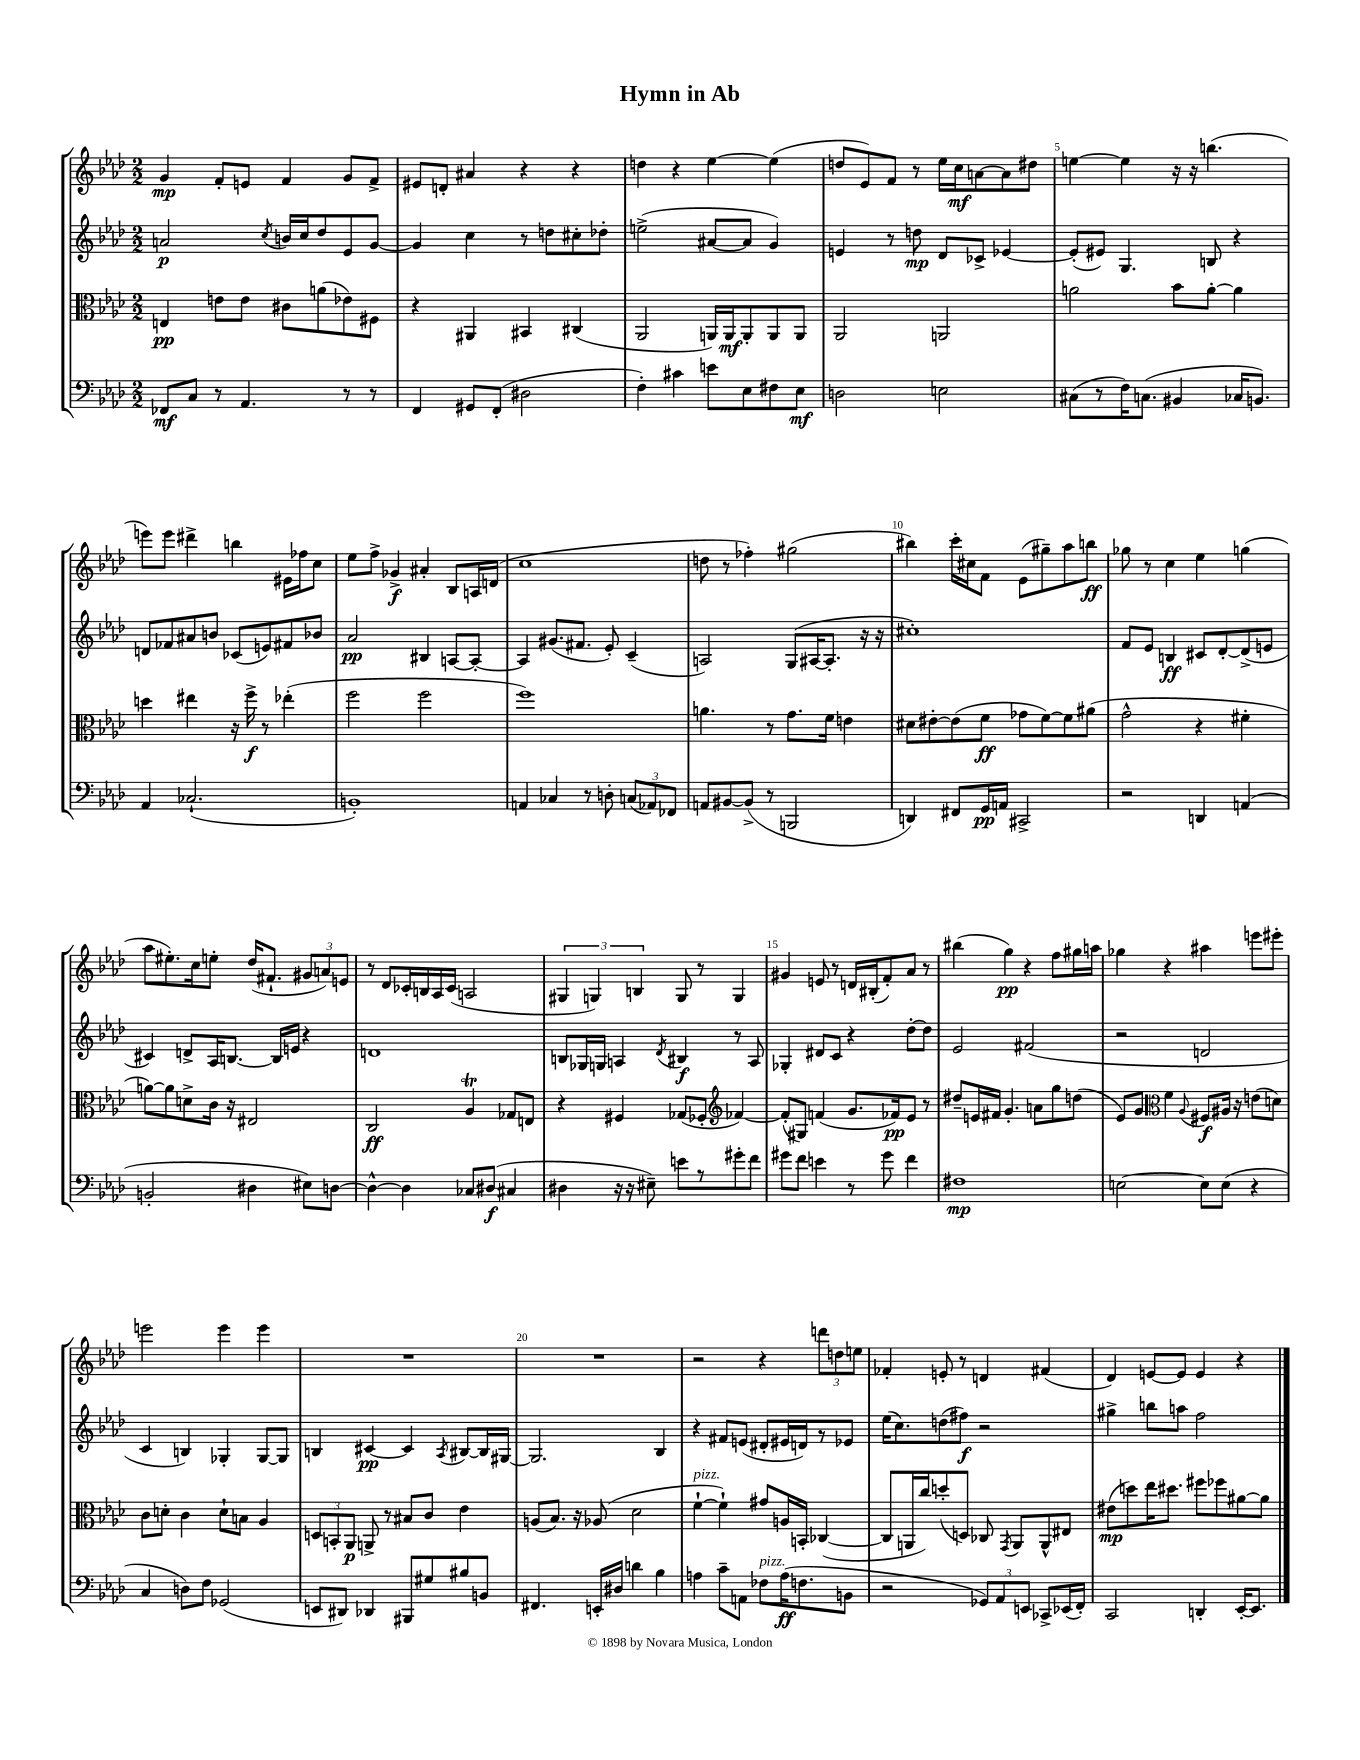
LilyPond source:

\header { title = "Hymn in Ab" }
<<
\new StaffGroup <<
\new Staff = "s0" {
    \clef treble \key aes \major \numericTimeSignature \time 2/2
    \autoBeamOff g'4\mp f'8[-. e'8] f'4 g'8[ f'8]-> |
    eis'8[ d'8]-. ais'4 r4 r4 |
    d''4 r4 ees''4~ ees''4( |
    d''8[ ees'8) f'8] r8 ees''16[ c''16\mf a'8~ a'8 dis''8] |
    e''4~ e''4 r16 r16 b''4.( |
    e'''8[) e'''8] dis'''4-> b''4 eis'16[ fes''16 c''8] |
    ees''8[ f''8]-> ges'4->\f ais'4-. bes8[ a16 d'16]( |
    c''1 |
    d''8 r8 fes''4-.) gis''2( |
    bis''4) c'''16[-. cis''16 f'8] ees'8[( gis''8--) aes''8 b''8]\ff |
    ges''8 r8 c''4 ees''4 g''4( |
    aes''8[ eis''8.-.) c''16 e''8]-. des''16[( fis'8.]-! \tuplet 3/2 { gis'8[ a'8) e'8] } |
    r8 des'8[ ces'16-. b16 aes16 ces'16]( a2 |
    \tuplet 3/2 { gis4 g4) b4 } g8 r8 g4 |
    gis'4 e'8 r8 d'16[ bis16-.( f'8-.) aes'8] r8 |
    bis''4( g''4\pp) r4 f''8[ gis''16 a''16] |
    ges''4 r4 ais''4 e'''8[ eis'''8]-. |
    e'''2 e'''4 e'''4 |
    R1 |
    R1 |
    r2 r4 \tuplet 3/2 { d'''8[ d''8 e''8] } |
    fes'4-. e'8-. r8 d'4 fis'4( |
    des'4) e'8[~ e'8] e'4 r4 \bar "|." |
}
\new Staff = "s1" {
    \clef treble \key aes \major \numericTimeSignature \time 2/2
    \autoBeamOff a'2\p \acciaccatura { c''8 } b'16[ c''16 des''8 ees'8 g'8]~ |
    g'4 c''4 r8 d''8[ cis''8-. des''8]-. |
    e''2->( ais'8[~ ais'8] g'4) |
    e'4 r8 d''8\mp des'8[ ces'8]-> ees'4~ |
    ees'8[-.( eis'8]) g4. b8 r4 |
    d'8[ fes'8 ais'8 b'8] ces'8[( e'8) fis'8 bes'8] |
    aes'2\pp bis4 a8[~ a8]~-. |
    a4 gis'8.[( fis'8.] ees'8-.) c'4--( |
    a2) g8[( ais16~ ais8.]-. r16 r16 |
    cis''1-.) |
    f'8[ ees'8] b4\ff cis'8[ des'8~-. des'8->( e'8] |
    cis'4) d'8[-> aes16 b8.]~ b16[ e'16] r4 |
    d'1 |
    b8[ ges16 g16] a4 \acciaccatura { des'8 } bis4\f r8 a8 |
    ges4-. dis'8[ c'8] r4 des''8[~-. des''8] |
    ees'2 fis'2( |
    r2 d'2 |
    c'4 b4) ges4-. ges8[~ ges8] |
    b4 cis'4~\pp cis'4 \acciaccatura { aes8 } bis8[~ bis16 gis16]~ |
    gis2. bes4 |
    r4 fis'8[ e'8]( dis'8[-. eis'16 d'16) r8 ees'8] |
    ees''16[( c''8.) d''8( fis''8]\f) r2 |
    gis''4-> b''8[ a''8] f''2 \bar "|." |
}
\new Staff = "s2" {
    \clef alto \key aes \major \numericTimeSignature \time 2/2
    \autoBeamOff e4\pp e'8[ e'8] cis'8[ a'8( ees'8) fis8] |
    r4 ais,4 bis,4 cis4( |
    aes,2 a,16[) a,16\mf a,8-. a,8 a,8] |
    aes,2 a,2 |
    a'2 bes'8[ a'8]~-. a'4 |
    d''4 eis''4 r16 f''16->\f r8 ees''4-.( |
    f''2 f''2 |
    f''1) |
    a'4. r8 g'8.[ f'16] e'4 |
    dis'8[ eis'8~-. eis'8( f'8]\ff ges'8[ f'8~) f'8 ais'8]( |
    g'2-^ r4 fis'4-. |
    a'8[~) a'8 d'8-> c'16] r16 eis2 |
    c2\ff aes4\trill ges8[ e8] |
    r4 fis4 ges8[( fes8]-. \clef treble fes'4~) |
    fes'8[-.( gis8]) f'4( g'8.[ fes'16\pp) ees'8] r8 |
    dis''8[-- e'16 fis'16] g'4.-. a'8[ g''8 d''8]( |
    ees'8[) g'8] \clef alto f'4 \appoggiatura { aes8 } fis8[\f ais16] r16 e'8[( d'8]) |
    c'8[ d'8]-. c'4 d'8[-! b8] aes4 |
    \tuplet 3/2 { d8[ b,8-. aes,8]\p } a,8-> r8 bis8[ c'8] ees'4 |
    a8[( bes8.]) r16 aes8( des'2 |
    f'4~-!^\markup { \italic "pizz." } f'4-!) gis'8[ a16 b,16]-. ces4~( |
    ces8[ a,16 c''16) d''8-.( d8]) ces8 \acciaccatura { g,8 } a,8[ a,8-^ eis8] |
    eis'8[\mp( d''8) ees''16 dis''8.] fis''8[ fes''8 ais'8~ ais'8] \bar "|." |
}
\new Staff = "s3" {
    \clef bass \key aes \major \numericTimeSignature \time 2/2
    \autoBeamOff fes,8[\mf c8] r8 aes,4. r8 r8 |
    f,4 gis,8[ f,8]-.( dis2 |
    f4-.) cis'4 e'8[ ees8 fis8 ees8]\mf |
    d2 e2 |
    cis8[( r8 f16) c8.]( bis,4 ces16[ b,8.]) |
    aes,4 ces2.-!( |
    b,1-.) |
    a,4 ces4 r8 d8-. \tuplet 3/2 { c8[( aes,8) fes,8] } |
    a,8[ bis,8~ bis,8]->( r8 b,,2 |
    d,4) fis,8[ g,16\pp a,16] cis,2-> |
    r2 d,4 a,4( |
    b,2-. dis4 eis8[) d8]~ |
    d4~-^ d4 ces8[ dis8]\f( cis4 |
    dis4 r16 r16 eis8--) e'8[ r8 gis'8-. f'8] |
    gis'8[ f'8] e'4 r8 gis'8 f'4 |
    fis1\mp |
    e2~ e8[ e8]( r4 |
    c4 d8[) f8] ges,2( |
    e,8[ dis,8]) des,4 bis,,8[ gis8 bis8 b,8] |
    fis,4. e,16[-. dis16] d'4 bes4 |
    a4 c'8[-- a,8] fes8[^\markup { \italic "pizz." } a16\ff( f8. b,8] |
    r2 \tuplet 3/2 { ges,8[) aes,8 e,8] } ces,8[-> ees,16( f,16]-.) |
    c,2 d,4-. ees,16[~-. ees,8.] \bar "|." |
}
>>
>>
\layout { \context { \Score \override BarNumber.break-visibility = ##(#f #t #t) barNumberVisibility = #(every-nth-bar-number-visible 5) } }
